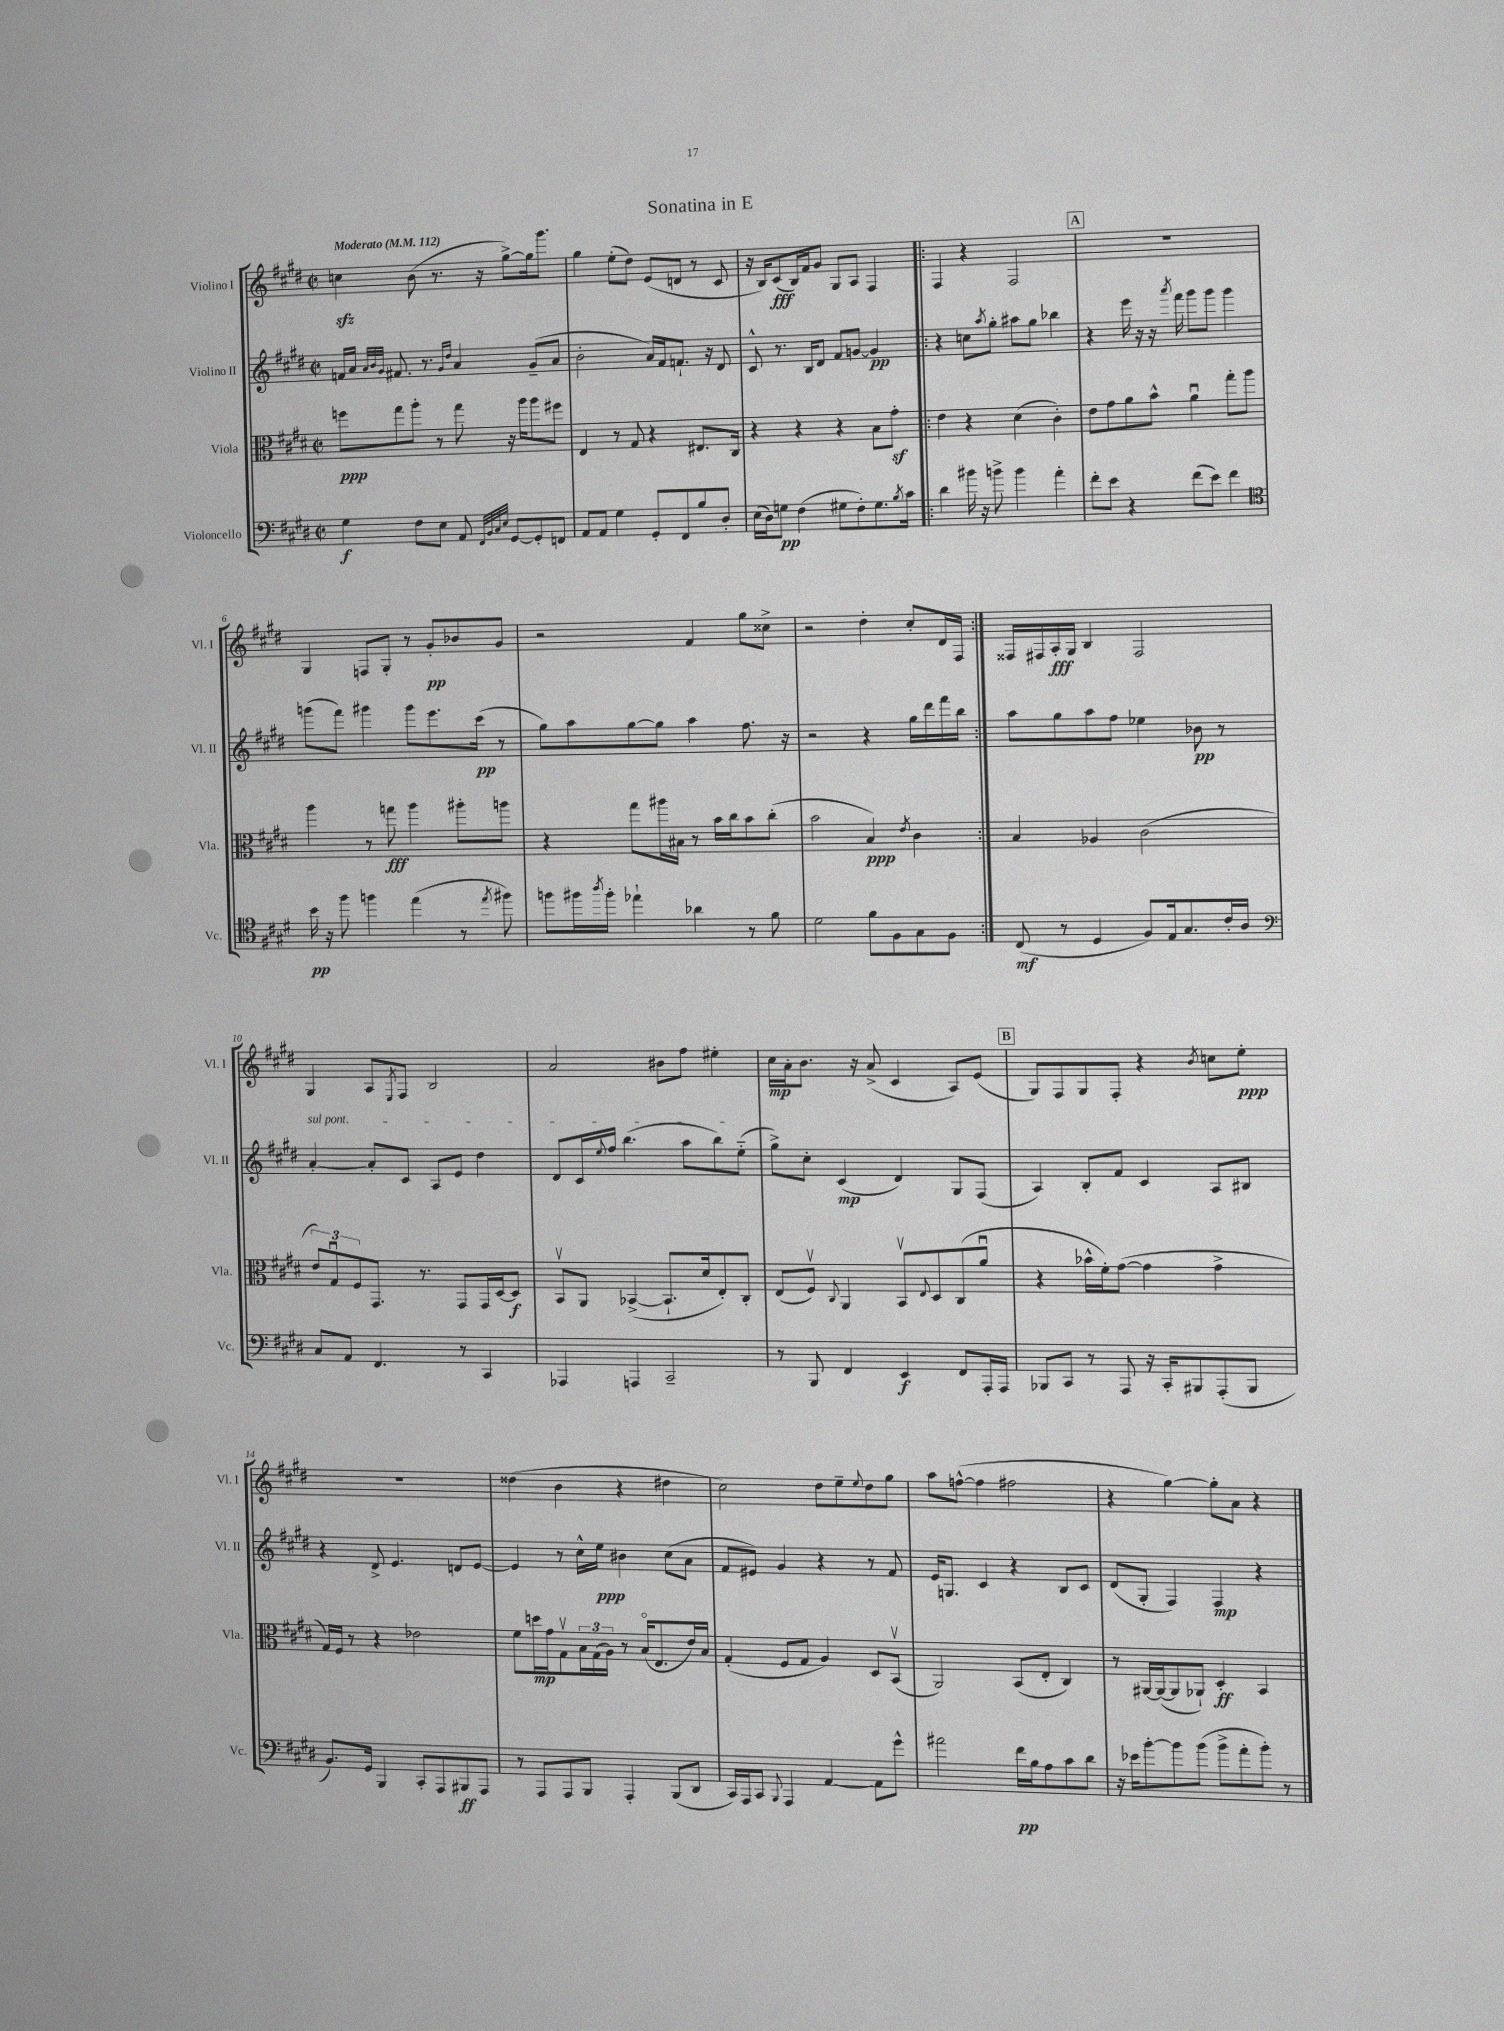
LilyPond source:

\header { title = "Sonatina in E" }
<<
\new StaffGroup <<
\new Staff = "s0" \with { instrumentName = "Violino I" shortInstrumentName = "Vl. I" } {
    \clef treble \key e \major \defaultTimeSignature \time 2/2 \tempo "Moderato" 4 = 112
    c''4\sfz b'8( r8. r16 gis''8~->) gis''16 gis'''8. |
    gis''4 e''8-.( dis''8) e'8( d'8 r8 cis'8 |
    r16 b16) cis'8\fff( b16) fis'16 gis'8 gis8 a8 fis4 |
    \repeat volta 2 { fis4 r4 fis2 |
    \mark \markup { \box "A" } R1 |
    gis4 f8 gis8-. r8 gis'8-.\pp bes'8 gis'8 |
    r2 fis'4 gis''8 cisis''8-> |
    r2 dis''4-. cis''8-. dis'16 fis16 | }
    fisis16 fis16 a16-.\fff gis16 b4 fis2 |
    gis4 a8 \acciaccatura { e8 } fis8 b2 |
    a'2 bis'8 fis''8 eis''4-. |
    cis''16\mp a'16-. b'8. r16 a'8->( cis'4 a8) e'8( |
    \mark \markup { \box "B" } gis8) fis8 gis8 fis8-. r4 \acciaccatura { b'8 } c''8 e''8-.\ppp |
    R1 |
    disis''4( b'4 r4 dis''4 |
    cis''2) dis''8 e''8-- \appoggiatura { e''8 } dis''8 gis''8 |
    a''8 f''8~-^( f''4 fis''2 |
    r4 gis''4~) gis''8-. a'8 r4 \bar "|." |
}
\new Staff = "s1" \with { instrumentName = "Violino II" shortInstrumentName = "Vl. II" } {
    \clef treble \key e \major \defaultTimeSignature \time 2/2
    f'16 a'16 \grace { a'32 b'32 gis'32 } fis'8. r8. \grace { gis'16 dis''16 } a'4 gis'8--( a'8 |
    b'2-. a'16) fis'16 f'8.-! r16 dis'8 |
    cis'8-^ r8. b16 dis'8 fis'8 g'8~ g'4\pp |
    \repeat volta 2 { r4 c''8 \acciaccatura { a''8 } gis''8-. ais''8 gis''8 bes''4 |
    \mark \markup { \box "A" } r4 e'''16 r16 r16 \acciaccatura { a'''8 } fis'''16 gis'''8 gis'''8 gis'''4 |
    g'''8( fis'''8) gis'''4 gis'''8 e'''8. cis'''16\pp( r8 |
    gis''8) a''8 gis''8~ gis''8 a''4 fis''8. r16 |
    r2 r4 gis''16 dis'''16 fis'''16 b''16 | }
    a''8 gis''8 a''8 fis''8 ees''4 bes'8\pp r8 |
    \once \override TextSpanner.bound-details.left.text = \markup { \italic "sul pont." } a'4~-.\startTextSpan a'8-. cis'8 a8 e'8 dis''4 |
    dis'8 cis'16 \appoggiatura { e''8 } fis''16 b''4.( a''8 b''8) e''8-_\stopTextSpan( |
    gis''8->) cis''8-. cis'4\mp( dis'4) gis8 fis8( |
    \mark \markup { \box "B" } a4) b8-. fis'8 cis'4 a8 bis8 |
    r4 dis'8-> e'4. d'8 e'8~ |
    e'4 r8 cis''16-^ e''16\ppp bis'4 cis''8( a'8 |
    fis'8 eis'8) gis'4 r4 r8 fis'8 |
    e'16 g8. cis'4 r4 b8 cis'8 |
    dis'8( gis8-. fis4) fis4\mp r4 \bar "|." |
}
\new Staff = "s2" \with { instrumentName = "Viola" shortInstrumentName = "Vla." } {
    \clef alto \key e \major \defaultTimeSignature \time 2/2
    f''8\ppp gis''8 a''8-. r8 gis''8 r16 a''16 a''8 fis''8 |
    e4 r8 gis8 r4 eis8. cis16 |
    r4 r4 r4 b8 gis'8-.\sf |
    \repeat volta 2 { e'4 r4 dis'4( cis'4-.) |
    \mark \markup { \box "A" } e'8 gis'8 a'8 b'8-^ a'4\downbow gis''8-. a''8 |
    a''4 r8 g''8\fff a''4 ais''8-. a''8 |
    r4 gis''8 ais''16 bis16 r8 b'16 cis''16 b'8 cis''8-.( |
    b'2 b4\ppp) \acciaccatura { e'8 } cis'4 | }
    b4 aes4 cis'2( |
    \tuplet 3/2 { e'8) gis8\downbow fis8 } gis,8. r8. gis,8 gis,16 dis16~ dis8\f |
    b,8\upbow a,8 bes,4~->( bes,8.-! dis'16 e8-.) cis8-. |
    e8( fis8\upbow) \appoggiatura { cis8 } a,4 b,8\upbow \appoggiatura { e8 } dis8 cis8( a'8\downbow |
    \mark \markup { \box "B" } r4 bes'16-^ fis'16-.) gis'8~( gis'4 gis'4-> |
    gis16) fis16 r8 r4 ees'2 |
    fis'8 d''16\mp gis'16 gis8\upbow \tuplet 3/2 { b16 gis16( a16) } r8 b16\flageolet( e8. e'16) b16 |
    gis4-.( fis8 gis8 a4) dis8 b,8\upbow( |
    a,2) b,8( e8-. cis4) |
    r8 ais,16~ ais,16~( ais,8 aes,8-!) dis4-.\ff b,4 \bar "|." |
}
\new Staff = "s3" \with { instrumentName = "Violoncello" shortInstrumentName = "Vc." } {
    \clef bass \key e \major \defaultTimeSignature \time 2/2
    gis4\f fis8 e8 a,8 \grace { fis,32 b,32 cis32 e32 } gis,8~ gis,8-. f,8 |
    a,8 a,8 gis4 gis,8-. fis,8 b8 dis8-. |
    e16( dis16) g8\pp fis4( gis8 fis8-.) gis8. \acciaccatura { b8 } cis'16 |
    \repeat volta 2 { dis'4 bis'16 r16 b'8-> b'4 a'4-. |
    \mark \markup { \box "A" } fis'8-. e'8 r4 fis'8( e'8) fis'4 |
    \clef tenor b'16\pp r16 fis''8 f''4 e''4( r8 \acciaccatura { e''8 } fis''8) |
    f''8 fis''16 \acciaccatura { a''8 } fis''16-. ees''4-! aes'4 r8 fis'8 |
    dis'2 fis'8 fis8 gis8 fis8 | }
    cis8\mf( r8 dis4 fis8) e16 gis8. cis'16-. a16 |
    \clef bass cis8 a,8 fis,4. r8 cis,4 |
    aes,,4 a,,4 cis,2-- |
    r8 b,,8 fis,4 e,4\f fis,8 a,,16-. a,,16 |
    \mark \markup { \box "B" } bes,,8 cis,8 r8 a,,8 r16 cis,16-. bis,,8 a,,8-.( bis,,8 |
    b,8.) gis,16 b,,4 cis,8-. a,,8 bis,,8\ff a,,8 |
    r8 a,,8 a,,8 b,,8 a,,4-. b,,8( dis,8 |
    cis,16) a,,16 cis,8 \appoggiatura { b,,8 } a,,4 a,4~ a,8 gis'8-^ |
    ais'2 fis'16\pp b16 a8 cis'8 dis'8 |
    r16 ees'16 b'8~-. b'8 b'8( b'8-> a'8-. b'8-.) r8 \bar "|." |
}
>>
>>
